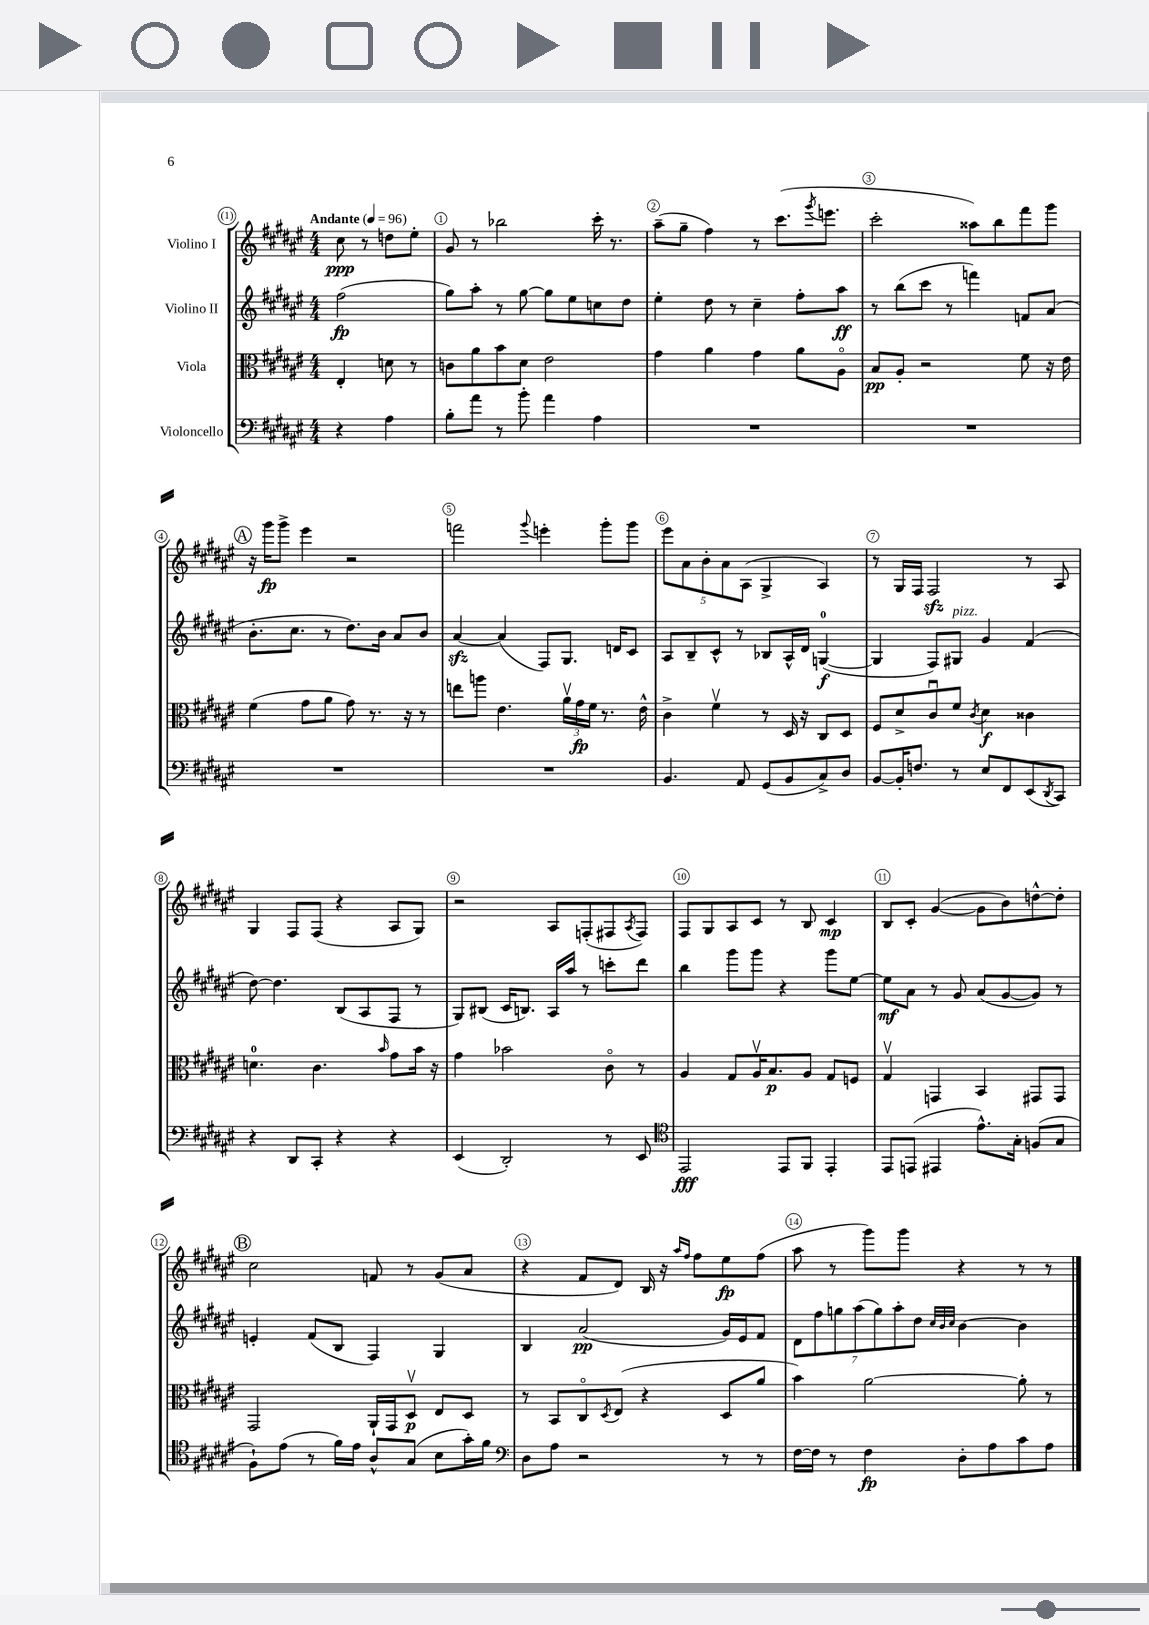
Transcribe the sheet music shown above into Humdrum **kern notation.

**kern	**kern	**kern	**kern
*staff4	*staff3	*staff2	*staff1
*clefF4	*clefC3	*clefG2	*clefG2
*k[f#c#g#d#a#e#]	*k[f#c#g#d#a#e#]	*k[f#c#g#d#a#e#]	*k[f#c#g#d#a#e#]
*M4/4	*M4/4	*M4/4	*M4/4
*MM96	*MM96	*MM96	*MM96
4r	4E#'	(2ff#	8cc#
.	.	.	8r
4A#	8d	.	8dd
.	8r	.	8ee#'
=	=	=	=
8B'	8c	8gg#)	8g#
8a#	8a#	8aa#'	8r
8r	8b	8r	2bb-
8b'	8d#	[8gg#	.
4a#	2e#	8gg#]	.
.	.	8ee#	.
4A#	.	8cc	16ccc#'
.	.	.	8.r
.	.	8dd#	.
=	=	=	=
1r	4g#	4ee#'	(8aa#~
.	.	.	8gg#~
.	4a#	8dd#	4ff#)
.	.	8r	.
.	4g#	4cc#~	8r
.	.	.	(8.ccc#
.	8a#	8ff#'	.
.	.	.	8qggg#
.	.	.	8.eee
.	8A#o	8aa#	.
=	=	=	=
1r	8B	8r	2ccc#'
.	8A#'	(8bb	.
.	2r	8ccc#	.
.	.	8r	.
.	.	4fff)	8aa##)
.	.	.	8bb
.	8f#	8f	8fff#
.	16r	(8a#	8ggg#
.	16e#	.	.
=	=	=	=
1r	(4f#	8.b'	16r
.	.	.	16ggg#
.	.	.	8ggg#^
.	.	8.cc#	.
.	8g#	.	4eee#
.	8a#	8r	.
.	8g#)	8.dd#)	2r
.	8.r	.	.
.	.	16b	.
.	.	8a#	.
.	16r	.	.
.	8r	8b	.
=	=	=	=
1r	8ee	[4a#	2fff
.	8aa	.	.
.	4.e#	(4a#]	.
.	.	.	8qqggg#
.	.	8F#)	4eee'
.	24a#v	8.G#	.
.	24g#	.	.
.	24f#	.	.
.	8.r	.	8ggg#'
.	.	16d	.
.	.	8c#	8ggg#
.	16e#^^	.	.
=	=	=	=
4.BB	4c#^	8A#	10eee#
.	.	.	10a#
.	.	8B~	.
.	.	.	10b'
.	4f#v	8c#^^	.
.	.	.	10a#
8AA#	.	8r	.
.	.	.	(10A#
(8GG#	8r	8B-	4G#^
8BB	16D#	16A#^^	.
.	16r	16d#	.
8C#^)	8C#	([4G	4A#)
8D#	8D#	.	.
=	=	=	=
[8BB	8F#	4G]	8r
16BB']	8d#^	.	16G#
8.F	.	.	16F#
.	8c#u	8F#)	2F#
8r	8f#	8G#	.
.	8qc#	.	.
8E#	4d#	4g#	.
8FF#	.	.	.
(8EE#	4c##	(4f#	8r
8qDD#	.	.	.
8CC#)	.	.	8A#
=	=	=	=
4r	4.d	[8dd#)	4G#
.	.	4.dd#]	.
8DD#	.	.	8F#
8CC#'	4.c#	.	(8F#
4r	.	(8B	4r
.	.	8A#	.
.	16qqb	.	.
4r	8g#	8F#	8A#
.	16b	8r	8G#)
.	16r	.	.
=	=	=	=
(4EE#	4g#	8G#)	2r
.	.	(8B#	.
2DD#')	2b-	16c#	.
.	.	8.B)	.
.	.	16A#	8A#
.	.	16aa#	.
.	.	8r	(8F'
8r	8c#o	8ccc'	8F#
.	.	.	8qA#
8EE#	8r	8ddd#	8F#)
=	=	=	=
*clefC4	*	*	*
2EE#	4A#	4bb	8F#
.	.	.	8G#
.	8G#	8ggg#	8A#
.	16A#v	8ggg#	8c#
.	8.B	.	.
8EE#	.	4r	8r
8FF#	8A#	.	8B
4EE#'	8G#	8ggg#	4c#
.	8F	[8ee#	.
=	=	=	=
8EE#	4G#v	8ee#]	8B
(8EE	.	8a#	8c#'
4EE#	4GG	8r	([4g#
.	.	8g#	.
8.e#^^)	4BB	(8a#	8g#]
.	.	[8g#	8b)
16G#'	.	.	.
(8F	8GG#	8g#])	[8dd^^
8G#	8GG#	8r	8dd']
=	=	=	=
8F#`)	2GG#	4e'	2cc#
(8e#	.	.	.
8r	.	(8f#	.
16f#)	.	8B	.
16e#	.	.	.
8A#^^	16AA#`	4F#)	8f
.	16GG#	.	.
(8G#	8D#v	.	8r
8B	8E#	4G#	(8g#
16g#')	8D#	.	8a#
16f#	.	.	.
=	=	=	=
*clefF4	*	*	*
8D#	8r	4B	4r
8A#	8BB	.	.
2r	8C#o	(2a#	8f#
.	8qD#	.	.
.	(8E#	.	8d#)
.	4r	.	16B
.	.	.	16r
.	.	.	16qqaa#
.	.	.	16qqff#
.	.	.	8ff#
8r	8D#	16g#)	8ee#
.	.	16e#	.
8r	8a#	8f#	(8ff#
=	=	=	=
[16F#	4b)	14d#	8aa#
16F#]	.	.	.
.	.	14ff#	.
8r	.	.	8r
.	.	14gg	.
.	.	(14aa#	.
4F#	[2a#	.	8ggg#)
.	.	14gg)	.
.	.	14aa#'	.
.	.	.	8ggg#
.	.	14dd#	.
.	.	32qqcc#	.
.	.	32qqb	.
.	.	32qqcc#	.
8D#'	.	[4b	4r
8A#	.	.	.
8c#	8a#']	4b]	8r
8A#	8r	.	8r
==	==	==	==
*-	*-	*-	*-
